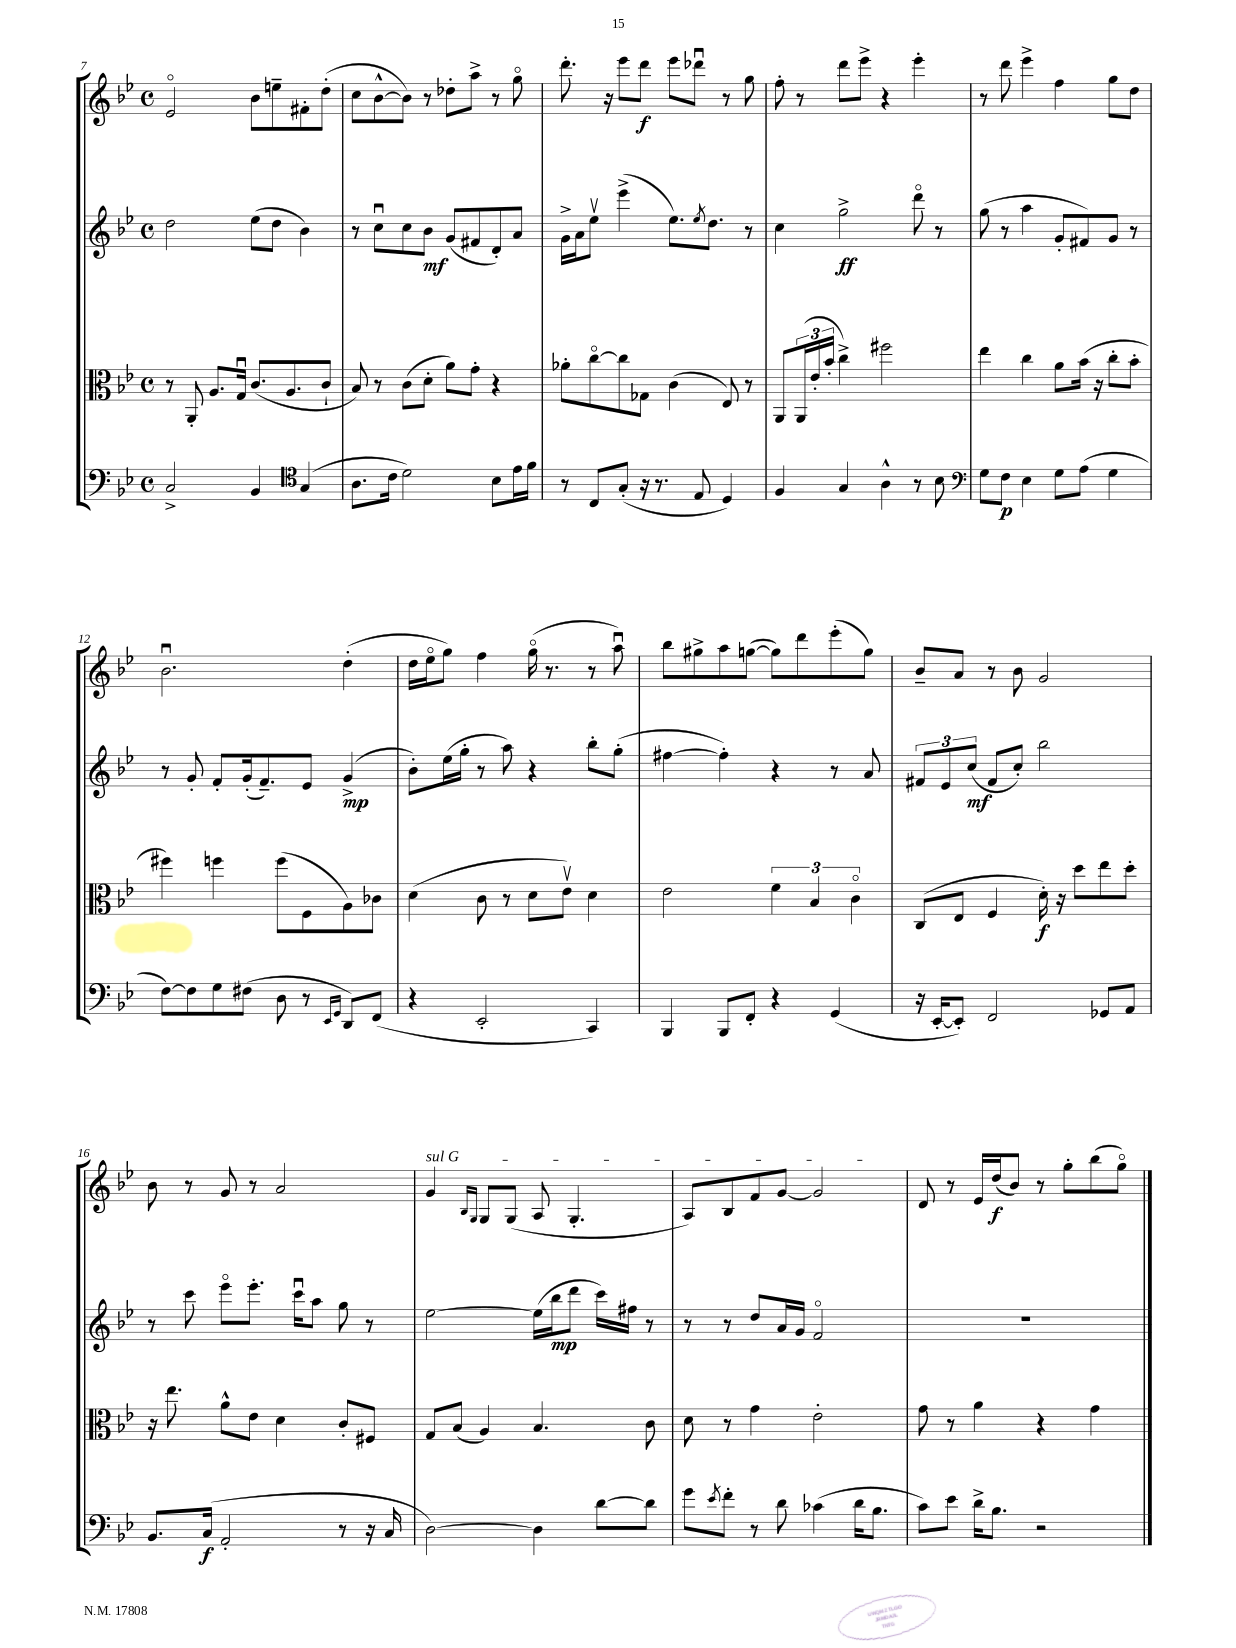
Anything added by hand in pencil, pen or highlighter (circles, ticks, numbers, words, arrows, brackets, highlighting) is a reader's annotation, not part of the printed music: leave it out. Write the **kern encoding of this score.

**kern	**kern	**kern	**kern
*staff4	*staff3	*staff2	*staff1
*clefF4	*clefC3	*clefG2	*clefG2
*k[b-e-]	*k[b-e-]	*k[b-e-]	*k[b-e-]
*M4/4	*M4/4	*M4/4	*M4/4
*met(c)	*met(c)	*met(c)	*met(c)
2C^	8r	2dd	2e-o
.	8AA'	.	.
.	8.A	.	.
.	16Gu	.	.
4BB-	(8.c	(8ee-	8b-
.	.	8dd	8ee~
.	8.A	.	.
*clefC4	*	*	*
(4G	.	4b-)	8f#'
.	8c`	.	(8dd'
=	=	=	=
8.A	8B-)	8r	8cc
.	8r	8ccu	[8b-^^
16c	.	.	.
2d)	(8c	8cc	8b-])
.	8d'	8b-	8r
.	8a)	(8g	8dd-'
.	8g'	8f#	8aa^
8B-	4r	8d')	8r
16e-	.	8a	8ggo
16f	.	.	.
=	=	=	=
8r	8a-'	16g^	8.ddd'
.	.	16a	.
8C	[8cco	8ee-v	.
.	.	.	16r
(8G'	8cc]	(4eee-^	8eee-
16r	8G-	.	8ddd
8.r	.	.	.
.	(4c	8.ee-)	8eee-
8E-	.	.	8ddd-u
.	.	8qee-	.
.	.	8.dd	.
4D)	8E-)	.	8r
.	8r	8r	8gg
=	=	=	=
4F	8AA	4cc	8ff'
.	(24AA	.	8r
.	24e-'	.	.
.	24b-'	.	.
4G	4cc^)	2gg^	8ddd
.	.	.	8eee-^
4A^^	2ff#	.	4r
8r	.	8dddo	4eee-'
8B-	.	8r	.
=	=	=	=
*clefF4	*	*	*
8G	4ee-	(8gg	8r
8F	.	8r	8ddd
4E-	4cc	4aa	4eee-^
8G	8a	8g'	4ff
(8A	(16b-	8f#)	.
.	16r	.	.
4G	8cc'	8g	8gg
.	8b-'	8r	8dd
=	=	=	=
[8F)	4ff#)	8r	2.b-u
8F]	.	8g'	.
8G	4ff	8f'	.
(8F#	.	(16g'	.
.	.	8.f~)	.
8D	(8ff	.	.
8r	8F	8e-	.
16qqEE-	.	.	.
16qqGG	.	.	.
8DD)	8A)	(4g^	(4dd'
(8FF	8c-	.	.
=	=	=	=
4r	(4d	8b-')	16dd
.	.	.	16ee-o
.	.	(16ee-	8gg)
.	.	16gg'	.
2EE-'	8c	8r	4ff
.	8r	8aa)	.
.	8d	4r	(16ggo
.	.	.	8.r
.	8e-v)	.	.
4CC)	4d	8bb-'	8r
.	.	(8gg'	8aau)
=	=	=	=
4BBB-	2e-	[4ff#	8bb-
.	.	.	8gg#^
8BBB-	.	4ff#'])	8aa
8FF'	.	.	([8gg
4r	6f	4r	8gg])
.	.	.	8ddd
.	6B-	.	.
(4GG	.	8r	(8eee-'
.	6co	.	.
.	.	8a	8gg)
=	=	=	=
16r	(8C	12f#	8b-~
[16EE-'	.	.	.
.	.	12e-	.
8EE-'])	8E-	.	8a
.	.	(12cc	.
2FF	4F	8f#	8r
.	.	8cc')	8b-
.	16d')	2bb-	2g
.	16r	.	.
.	8dd	.	.
8GG-	8ee-	.	.
8AA	8dd'	.	.
=	=	=	=
8.BB-	16r	8r	8b-
.	8.ee-	.	.
.	.	8ccc	8r
(16C	.	.	.
2AA'	8a^^	8eee-o	8g
.	8e-	8.eee-'	8r
.	4d	.	2a
.	.	16cccu	.
.	.	8aa	.
8r	8c'	8gg	.
16r	8F#	8r	.
16C	.	.	.
=	=	=	=
[2D)	8G	[2ee-	4g
.	(8B-	.	.
.	.	.	16qqB-
.	.	.	16qqG
.	4A)	.	8G
.	.	.	(8G
4D]	4.B-	(16ee-]	8A
.	.	16bb-	.
.	.	8ddd	4.G'
[8d	.	16ccc)	.
.	.	16ff#	.
8d]	8c	8r	.
=	=	=	=
8g	8d	8r	8A)
8qe-	.	.	.
8f'	8r	8r	8B-
8r	4g	8dd	8f
8d	.	16a	[8g
.	.	16g	.
(4c-	2e-'	2fo	2g]
16d	.	.	.
8.B-	.	.	.
=	=	=	=
8c)	8g	1r	8d
8e-	8r	.	8r
16d^	4a	.	16e-
8.B-	.	.	(16dd
.	.	.	8b-)
2r	4r	.	8r
.	.	.	8gg'
.	4g	.	(8bb-
.	.	.	8ggo)
==	==	==	==
*-	*-	*-	*-
